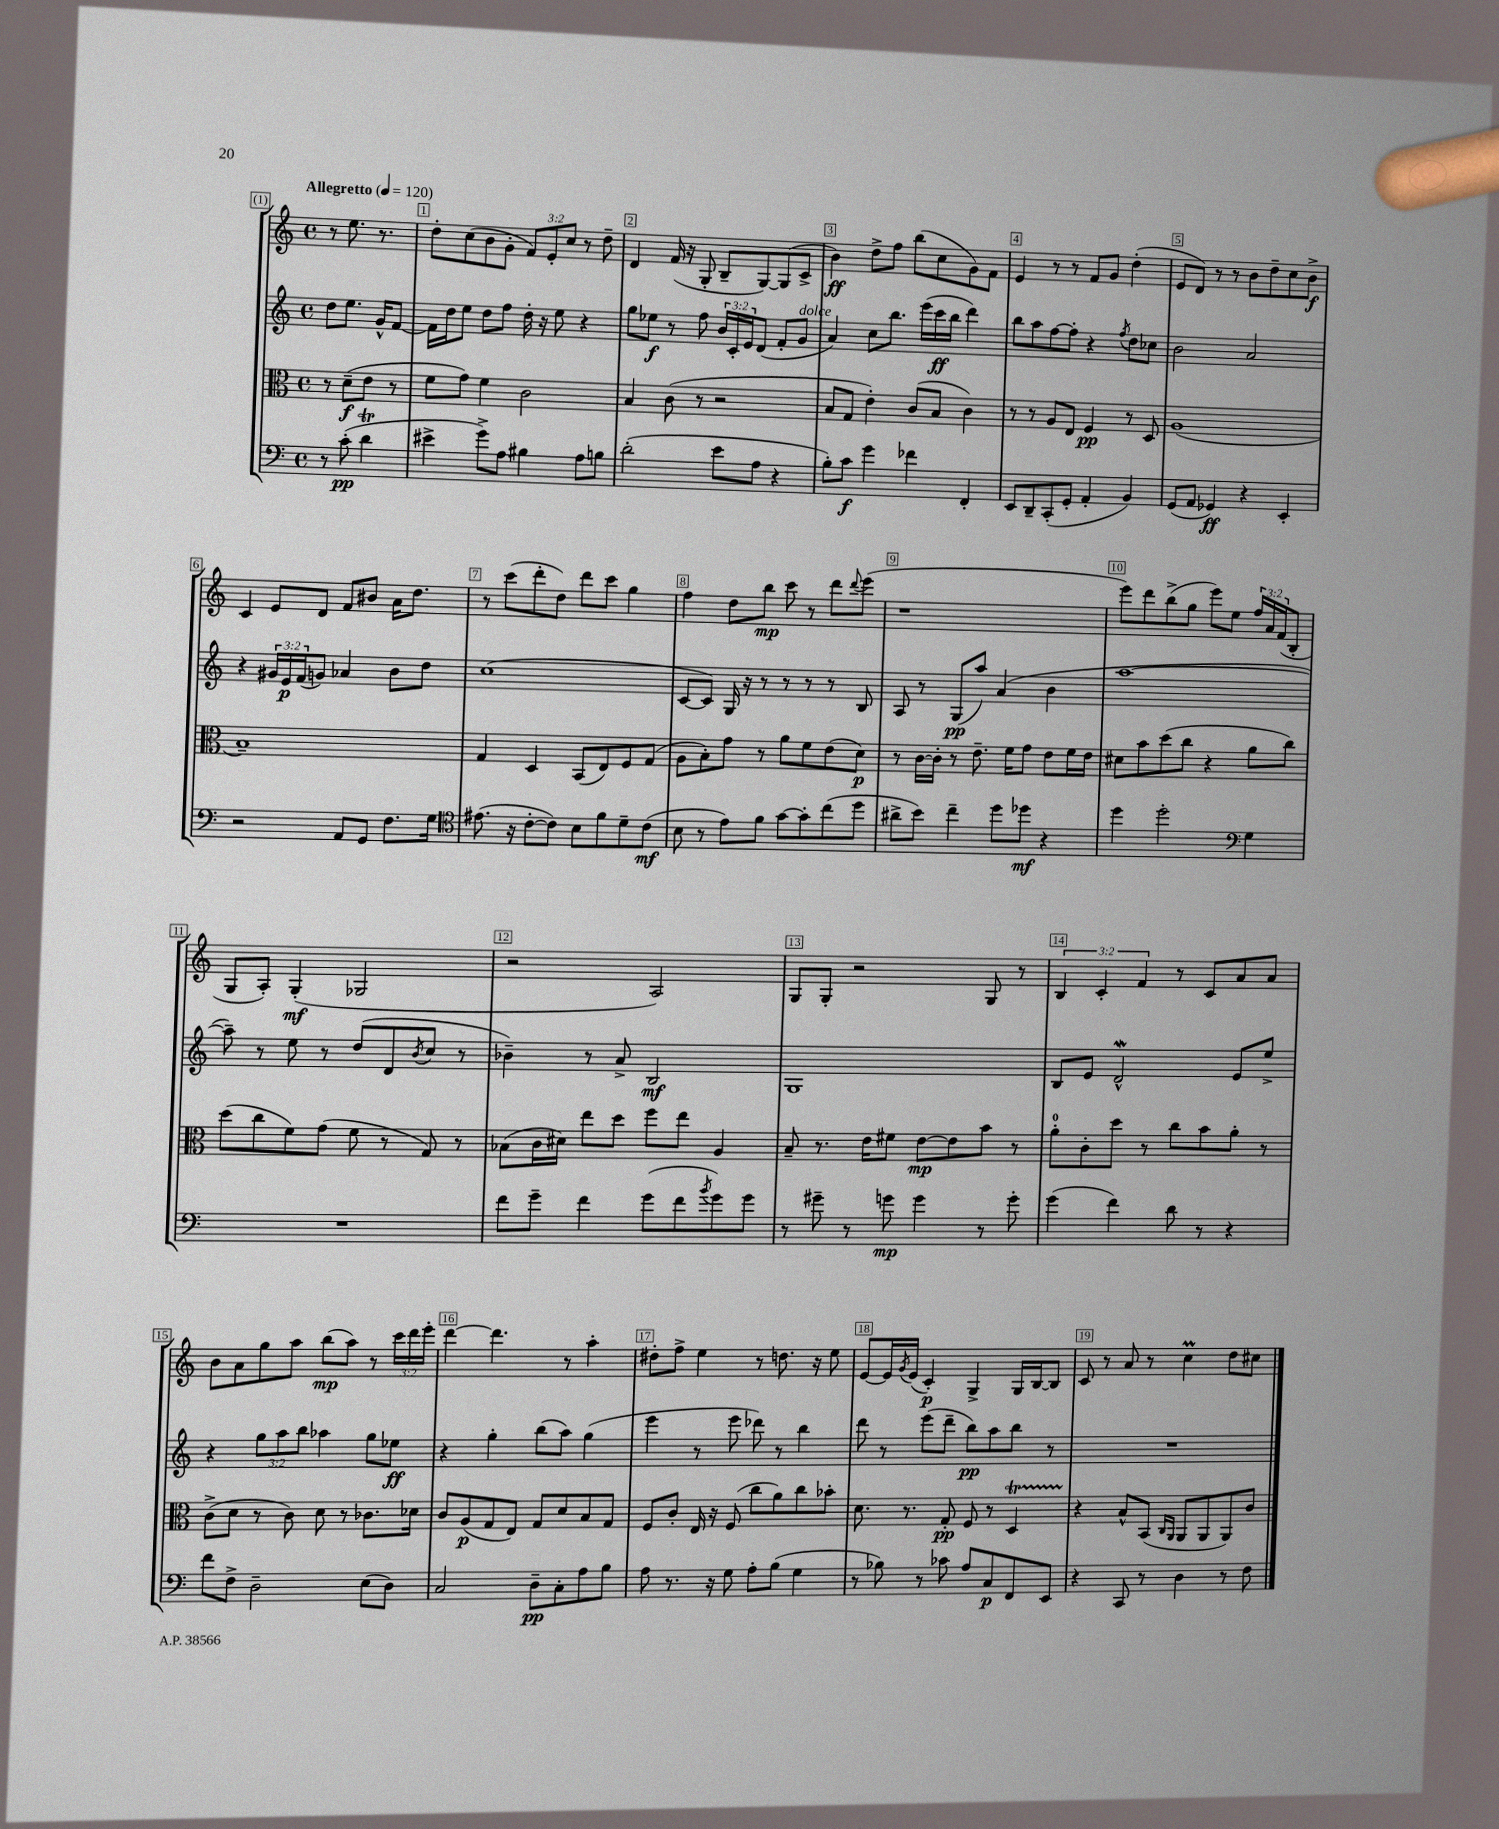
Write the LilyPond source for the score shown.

<<
\new StaffGroup <<
\new Staff = "s0" {
    \clef treble \key c \major \defaultTimeSignature \time 4/4 \override Staff.TupletNumber.text = #tuplet-number::calc-fraction-text \partial 2 \tempo "Allegretto" 4 = 120
    r8 e''8. r8. |
    d''8-. c''8( b'8 g'8-. \tuplet 3/2 { f'8) e'8-. c''8 } r8 d''8-- |
    d'4 f'16( r16 g8-. b8-- g8~) g8( c'8-> |
    b'4\ff) d''8-> f''8 b''8( c''8 g'8) f'8 |
    e'4 r8 r8 f'8 g'8 d''4-.( |
    e'8 d'8) r8 r8 b'8 d''8-- c''8 b'8->\f |
    c'4 e'8 d'8 f'8 bis'8 a'16 d''8. |
    r8 c'''8( d'''8-. d''8) d'''8 c'''8 g''4 |
    f''4 d''8 b''8\mp c'''8 r8 d'''8 \appoggiatura { d'''8 } e'''8( |
    r1 |
    e'''8) d'''8 b''8->( g''8 e'''8) e''8 \tuplet 3/2 { f''16 a'16 f'16( } b8-. |
    g8 a8-.) g4-.\mf( ges2 |
    r2 a2) |
    g8 g8-. r2 g8 r8 |
    \tuplet 3/2 { b4 c'4-. f'4 } r8 c'8 a'8 a'8 |
    b'8 a'8 g''8 a''8 b''8\mp( a''8) r8 \tuplet 3/2 { c'''16 d'''16 e'''16-. } |
    d'''4~ d'''4. r8 a''4-. |
    dis''8-. f''8-> e''4 r8 d''8. r16 e''8 |
    e'8~ e'16 \acciaccatura { g'8 } e'16( c'4-.\p) g4-> g16 b16~ b8 |
    c'8 r8 a'8 r8 c''4\prall d''8 cis''8 \bar "|." |
}
\new Staff = "s1" {
    \clef treble \key c \major \defaultTimeSignature \time 4/4 \override Staff.TupletNumber.text = #tuplet-number::calc-fraction-text \partial 2
    d''8 e''8. g'16-^ f'8~ |
    f'16 d''16 e''8 d''8 f''8 d''16-. r16 e''8 r4 |
    g''8 ees''8\f r8 f''8 \tuplet 3/2 { b'16 c'16-. e'16 } d'8( f'8-. g'8^\markup { \italic "dolce" } |
    a'4) c''8 b''8. e'''16( c'''16\ff b''16 d'''4) |
    b''8 a''8 f''8~ f''8-. r4 \acciaccatura { f''8 } d''8 ces''8 |
    b'2 a'2 |
    r4 \tuplet 3/2 { gis'16 e'16\p f'16( } g'8) aes'4 b'8 d''8 |
    c''1( |
    c'8~ c'8) g16 r16 r8 r8 r8 r8 b8 |
    a8 r8 g8\pp( a''8) a'4( b'4 |
    a''1~ |
    a''8--) r8 e''8 r8 d''8( d'8 \acciaccatura { b'8 } c''8 r8 |
    bes'4--) r8 a'8-> b2\mf |
    g1 |
    b8 e'8 d'2-^\mordent e'8 e''8-> |
    r4 \tuplet 3/2 { g''8 a''8 b''8 } aes''4 g''8 ees''8\ff |
    r4 g''4-. b''8( a''8) g''4( |
    e'''4 r8 e'''8 des'''8) r8 b''4 |
    d'''8 r8 e'''8( d'''8-- b''8\pp) a''8 b''8 r8 |
    R1 \bar "|." |
}
\new Staff = "s2" {
    \clef alto \key c \major \defaultTimeSignature \time 4/4 \partial 2
    r8 d'8--\f( e'8 r8 |
    f'8 g'8) f'4 c'2 |
    b4 c'8( r8 r2 |
    b8 g8 e'4-.) c'8( b8 c'4) |
    r8 r8 a8 e8 f4\pp r8 d8 |
    a1( |
    b1--) |
    g4 d4 b,8( e8) f8 g8( |
    a8 b8-.) g'8 r8 a'8 f'8 e'8( d'8\p) |
    r8 c'16~ c'16-. r8 e'8.-- f'16 g'8 e'8 f'16 e'16 |
    dis'8 b'8 d''8( c''8 r4 a'8 c''8) |
    d''8( c''8 f'8) g'8( f'8 r8 g8) r8 |
    bes8( c'16 dis'16) e''8 d''8 f''8 e''8 a4 |
    b8-- r8. e'16 fis'8 e'8~\mp e'8 b'8 r8 |
    a'8-0-. c'8-. d''8 r8 c''8 b'8 a'8-. r8 |
    c'8->( d'8 r8 c'8) d'8 r8 ces'8. des'16 |
    c'8 a8\p( g8 e8) g8 d'8 b8 g8 |
    f8 c'8-. e16 r16 f8( c''8 a'8) c''8 bes'8-. |
    d'8. r8. g8-.\pp f8 r8 d4\startTrillSpan |
    r4\stopTrillSpan b8-^ b,8( \grace { c16 a,16 } a,8 a,8 a,8) c'8 \bar "|." |
}
\new Staff = "s3" {
    \clef bass \key c \major \defaultTimeSignature \time 4/4 \partial 2
    r8 c'8-.\pp( d'4\trill |
    eis'4-> g'8->) a8 bis4 a8 b8 |
    d'2-.( e'8 a8 r4 |
    b8-.) c'8\f g'4 fes'4 f,4-. |
    e,8 d,8-- c,8-.( g,8-. a,4-. b,4) |
    g,8( a,8 ges,4\ff) r4 e,4-. |
    r2 a,8 g,8 f8. g16 |
    \clef tenor eis'8.( r16 c'8~-. c'8) b8 f'8 d'8-- c'8\mf( |
    b8 r8 e'8) f'8 g'8~ g'8-. c''8( d''8 |
    ais'8-> b'8) c''4-- d''8 des''8\mf r4 |
    d''4 d''2-. \clef bass g4 |
    R1 |
    f'8 g'8-- f'4 g'8( f'8 \acciaccatura { b'8 } g'8) g'8 |
    r8 gis'8-- r8 g'8\mp g'4 r8 g'8-. |
    g'4( f'4) d'8 r8 r4 |
    f'8 f8-> d2-- e8( d8) |
    c2 d8--\pp c8-. a8 b8 |
    a8 r8. r16 g8 a8-. b8( g4 |
    r8 bes8) r8 ces'8 a8 c8\p f,8 e,8 |
    r4 c,8 r8 d4 r8 f8 \bar "|." |
}
>>
>>
\layout { \context { \Score \override BarNumber.break-visibility = ##(#f #t #t) barNumberVisibility = #all-bar-numbers-visible \override BarNumber.stencil = #(make-stencil-boxer 0.1 0.3 ly:text-interface::print) } }
